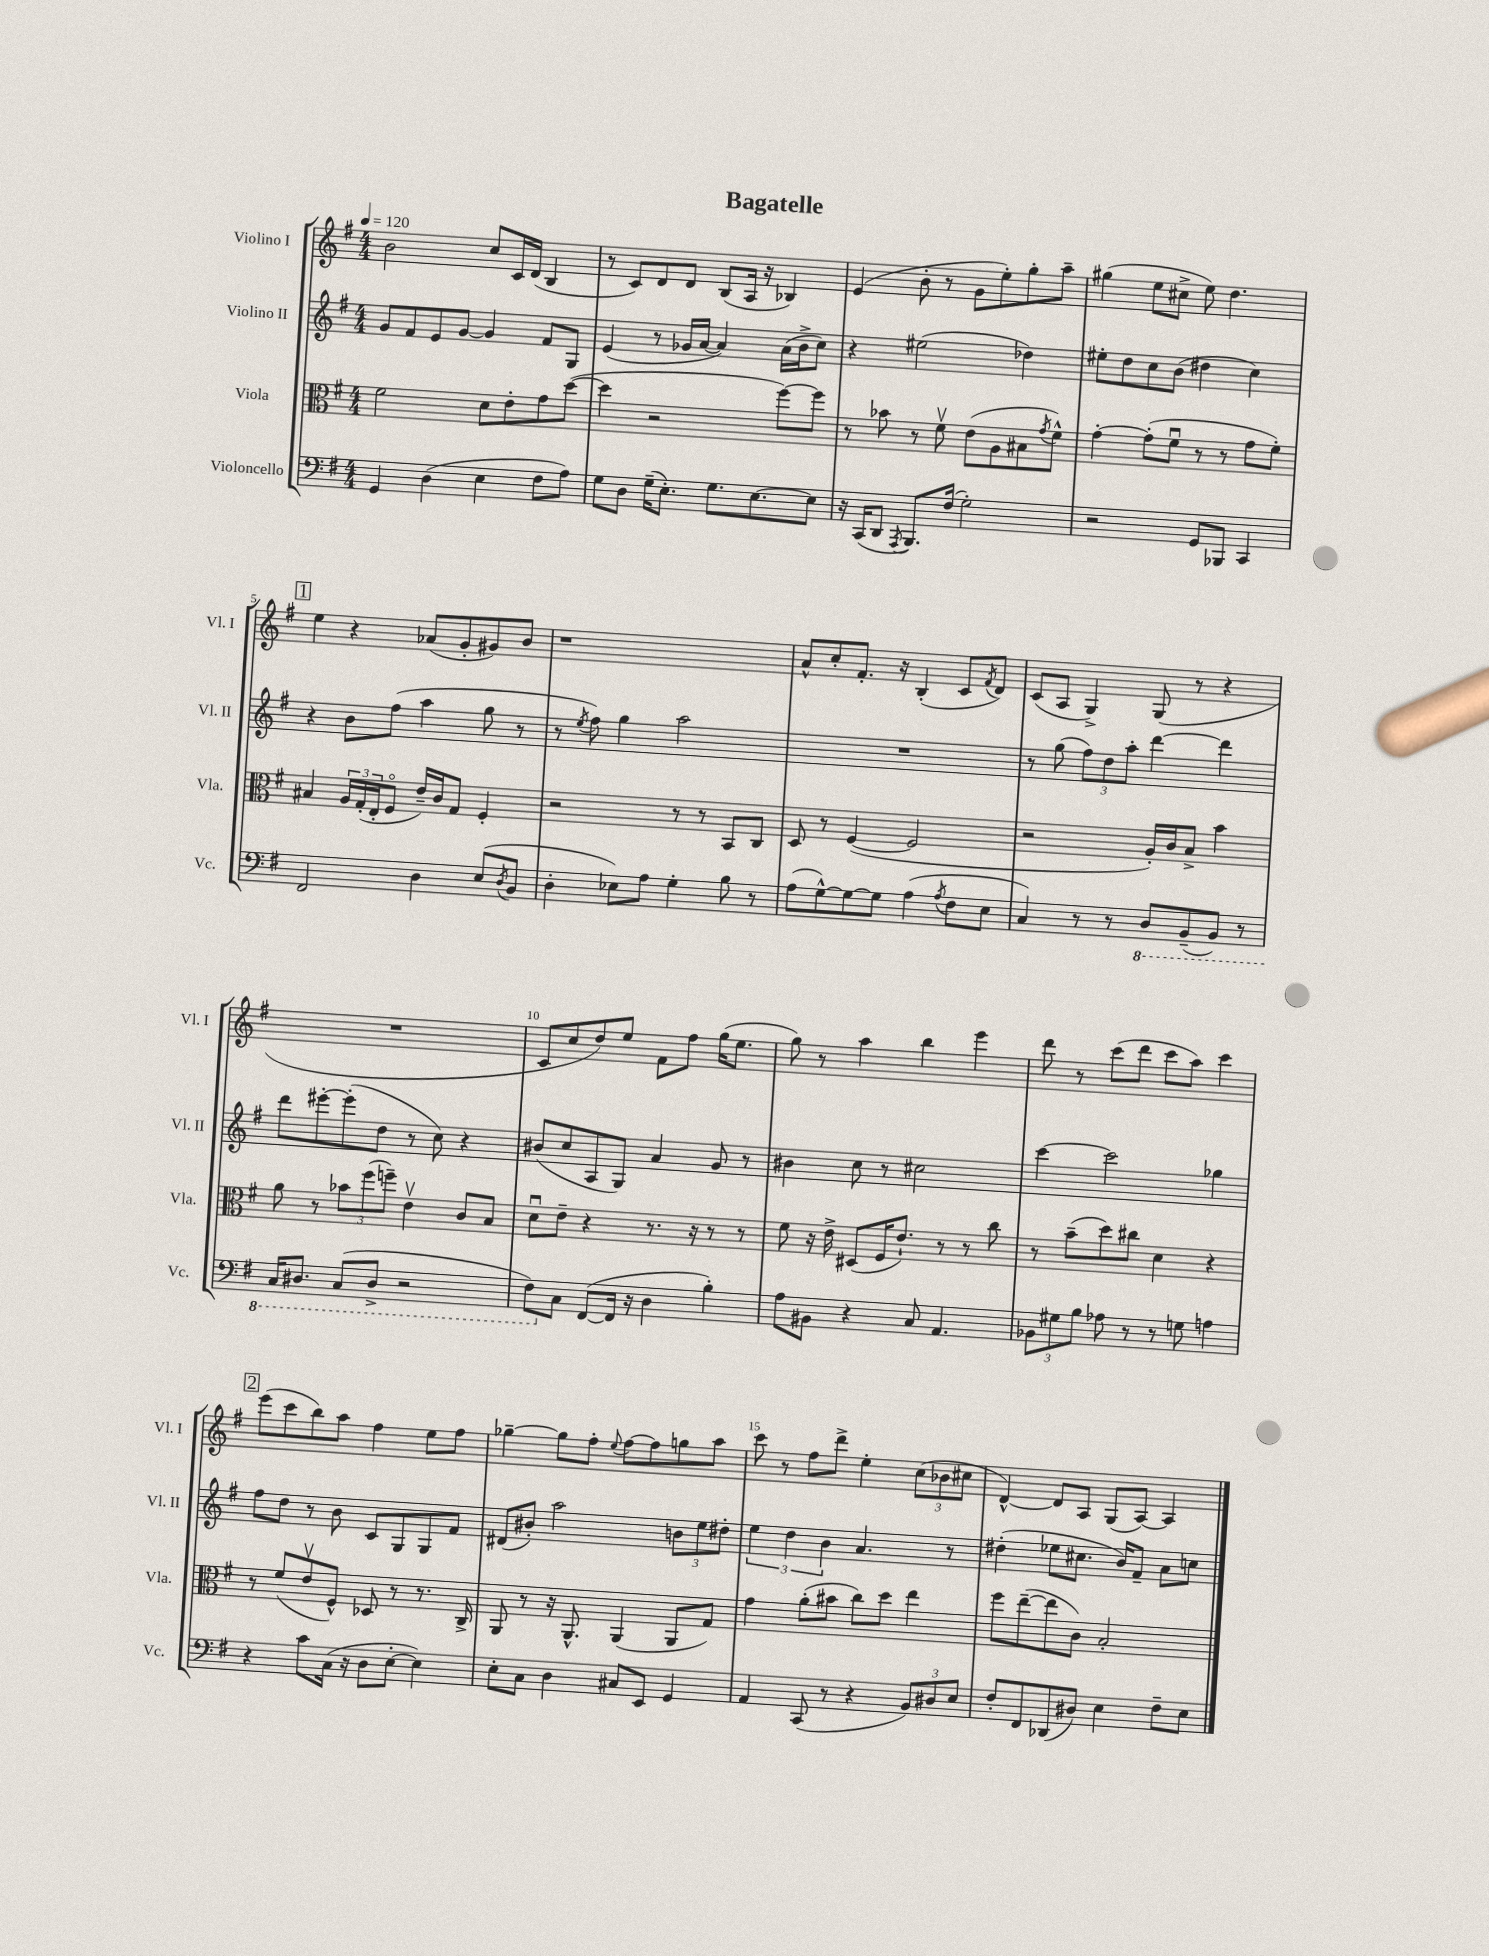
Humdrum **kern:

**kern	**kern	**kern	**kern
*part4	*part3	*part2	*part1
*staff4	*staff3	*staff2	*staff1
*I"Violoncello	*I"Viola	*I"Violino II	*I"Violino I
*I'Vc.	*I'Vla.	*I'Vl. II	*I'Vl. I
*clefF4	*clefC3	*clefG2	*clefG2
*k[f#]	*k[f#]	*k[f#]	*k[f#]
*M4/4	*M4/4	*M4/4	*M4/4
*MM120	*MM120	*MM120	*MM120
=1	=1	=1	=1
4GG/	2f#\	8g/L	2b\
.	.	8f#/	.
(4D\	.	8e/	.
.	.	[8g/J	.
4E\	8d\L	4g/]	8cc/L
.	8e'\	.	16c/L
.	.	.	(16d/JJ
8F#\L	8g\	8f#/L	4B/
8A\J)	([8dd\J	8G/J	.
=2	=2	=2	=2
8G\L	4dd\]	(4e/	8r
8D\J	.	.	8c/L)
(16G~\KL	2r	8r	8d/
8.E'\J)	.	.	.
.	.	16g-X/LL	8d/J
.	.	[16a/JJ	.
8.G\L	.	4a/])	(8B/L
.	.	.	16A/Jk
[8.E\	.	.	16r
.	[8ff#\L)	(16a\LL	4B-X/)
.	.	16b^\J	.
8E\J]	8ff#\J]	8cc\J)	.
=3	=3	=3	=3
16r	8r	4r	(4e/
(16CC/KL	.	.	.
8DD/J	8b-X\	.	.
8qAAA/	.	.	.
8.BBB/L)	8r	(2ee#X\	8b'\
.	8f#v\	.	8r
(16F#/Jk	.	.	.
2G'\)	(8e\L	.	8g\L
.	8A\	.	8ee'\)
.	8B#X\	4dd-X\)	8gg'\
.	8qg/	.	.
.	8f#^^\J)	.	8aa~\J
=4	=4	=4	=4
2r	[4g'\	8ee#X'\L	(4gg#X\
.	.	8dd\	.
.	(8g'\L]	8cc\	8ee\L
.	8f#u\J	(8b\J	8cc#X^\J
8GG/L	8r	4dd#X\	8ee\)
8BBB-X/J	8r	.	4.dd\
4CC/	8g\L	4cc\)	.
.	8f#'\J)	.	.
!!LO:LB:g=z
!!LO:REH:place=s1:t=1
=5	=5	=5	=5
2FF#/	4B#X/	4r	4ee\
.	24A/LL	8b\L	4r
.	(24G'/	.	.
.	24E'/J	.	.
.	8F#/J	(8ff#\J	.
4D\	16e~/LL)	4aa\	(8a-X/L
.	16c/J	.	.
.	8G/J	.	8g'/
(8E/L	4F#'/	8gg\	8g#X/)
8qD/	.	.	.
8BB/J	.	8r	8b/J
=6	=6	=6	=6
4D'\	2r	8r	1r
.	.	8qee/	.
.	.	8ff#\)	.
8E-X\L)	.	4gg\	.
8A\J	.	.	.
4G'\	8r	2aa\	.
.	8r	.	.
8B\	8BB/L	.	.
8r	8C/J	.	.
=7	=7	=7	=7
(8A\L	8D/	1r	8a^^/L
[8G^^\)	8r	.	8cc'/
8G\_	([4F#/	.	8.f#'/J
8G\J]	.	.	.
.	.	.	16r
(4A\	2F#/]	.	(4B'/
8qA/	.	.	.
8F#\L	.	.	8c/L
.	.	.	8qf#/
8E\J	.	.	8d/J)
=8	=8	=8	=8
4C/)	2r	8r	(8c/L
.	.	(8gg\	8A/J
8r	.	12ff#\L)	4G^/)
.	.	12dd\	.
8r	.	.	.
.	.	12aa'\J	.
*8ba	*	*	*
8DD/L	16A'/LL)	[4ddd\	(8G/
.	16c/J	.	.
(8BBB~/	8B^/J	.	8r
8BBB/J)	4b\	4ddd\]	4r
8r	.	.	.
!!LO:LB:g=z
=9	=9	=9	=9
16CC/KL	8a\	8ddd\L	1r
8.DD#X/J	.	.	.
.	8r	[8eee#X'\	.
(8CC/L	12b-X\L	(8eee#'\]	.
.	(12ff#\	.	.
8DD#^/J	.	8dd\J	.
.	12ffn~\J)	.	.
2r	4ev\	8r	.
.	.	8cc\)	.
.	8c/L	4r	.
.	8B/J	.	.
=10	=10	=10	=10
8FF#\L)	8du\L	(8b#X/L	8c/L
*X8ba	*	*	*
8C\J	8e~\J	8cc/	8cc/
([8FF#/L	4r	8A/	8dd/)
16FF#/Jk]	.	8G/J)	8ee/J
16r	.	.	.
4D\	8.r	4a/	8f#\L
.	.	.	8ff#\J
.	16r	.	.
4B'\)	8r	8g/	(16gg\KL
.	.	.	8.ee\J
.	8r	8r	.
=11	=11	=11	=11
8A\L	8f#\	4b#X\	8gg\)
8BB#X\J	16r	.	8r
.	16e^\	.	.
4r	(8D#X/L	8cc\	4aa\
.	16F#/K	8r	.
.	8.e`/J)	.	.
8C/	.	2cc#X\	4bb\
4.AA/	8r	.	.
.	8r	.	4eee\
.	8cc\	.	.
=12	=12	=12	=12
12BB-X\L	8r	[4ccc\	8ddd\
12G#X\	.	.	.
.	(8b~\L	.	8r
12B\J	.	.	.
8A-X\	8dd\)	2ccc\]	(8ccc\L
8r	8cc#X\J	.	8ddd\J
8r	4d\	.	8ccc\L
8Gn\	.	.	8aa\J)
4An\	4r	4gg-X\	4ccc\
!!LO:LB:g=z
!!LO:REH:place=s1:t=2
=13	=13	=13	=13
4r	8r	8ff#\L	(8eee\L
.	(8f#/L	8dd\J	8ccc\
8c\L	8ev/	8r	8bb\)
(16C\Jk	8F#^^/J)	8b\	8aa\J
16r	.	.	.
8D\L	8D-X/	8c/L	4ff#\
[8E'\J	8r	8G/	.
4E\])	8.r	8G/	8ee\L
.	.	8f#/J	8ff#\J
.	16C^/	.	.
=14	=14	=14	=14
8E'\L	8AA/	(8d#X/L	[4gg-X~\
8C\J	8r	8b#X'/J)	.
4D\	16r	2aa\	8gg-\L]
.	8.AA^^/	.	.
.	.	.	8ff#'\J
.	.	.	8qqee/
8C#X/L	(4AA/	.	[8ff#\L
8EE/J	.	.	8ff#\]
4GG/	8AA/L	12bn\L	8ggn\
.	.	12ee\	.
.	8G/J)	.	8aa\J
.	.	12dd#X'\J	.
=15	=15	=15	=15
4AA/	4g\	6ee\	8ccc\
.	.	.	8r
.	.	6dd\	.
(8CC/	(8a'\L	.	8ff#\L
.	.	6b\	.
8r	8b#X\J	.	8ddd^\J
4r	8cc\L)	4.a/	4ee'\
.	8dd\J	.	.
12BB/L)	4ee\	.	(12cc\L
12D#X/	.	.	12b-X\
.	.	8r	.
12E/J	.	.	12cc#X\J
=16	=16	=16	=16
8F#'/L	8ff#\L	(4dd#X'\	[4d^^/)
8FF#/	([8ee~\	.	.
(8DD-X/	8ee\]	8ee-X\L	8d/L]
8D#X/J)	8c\J)	8.cc#X\J	8A/J
4E\	2B'/	.	(8G/L
.	.	16b/KL)	.
.	.	8f#~/J	[8A/J)
8F#~\L	.	8a\L	4A/]
8E\J	.	8ccn\J	.
==	==	==	==
*-	*-	*-	*-
